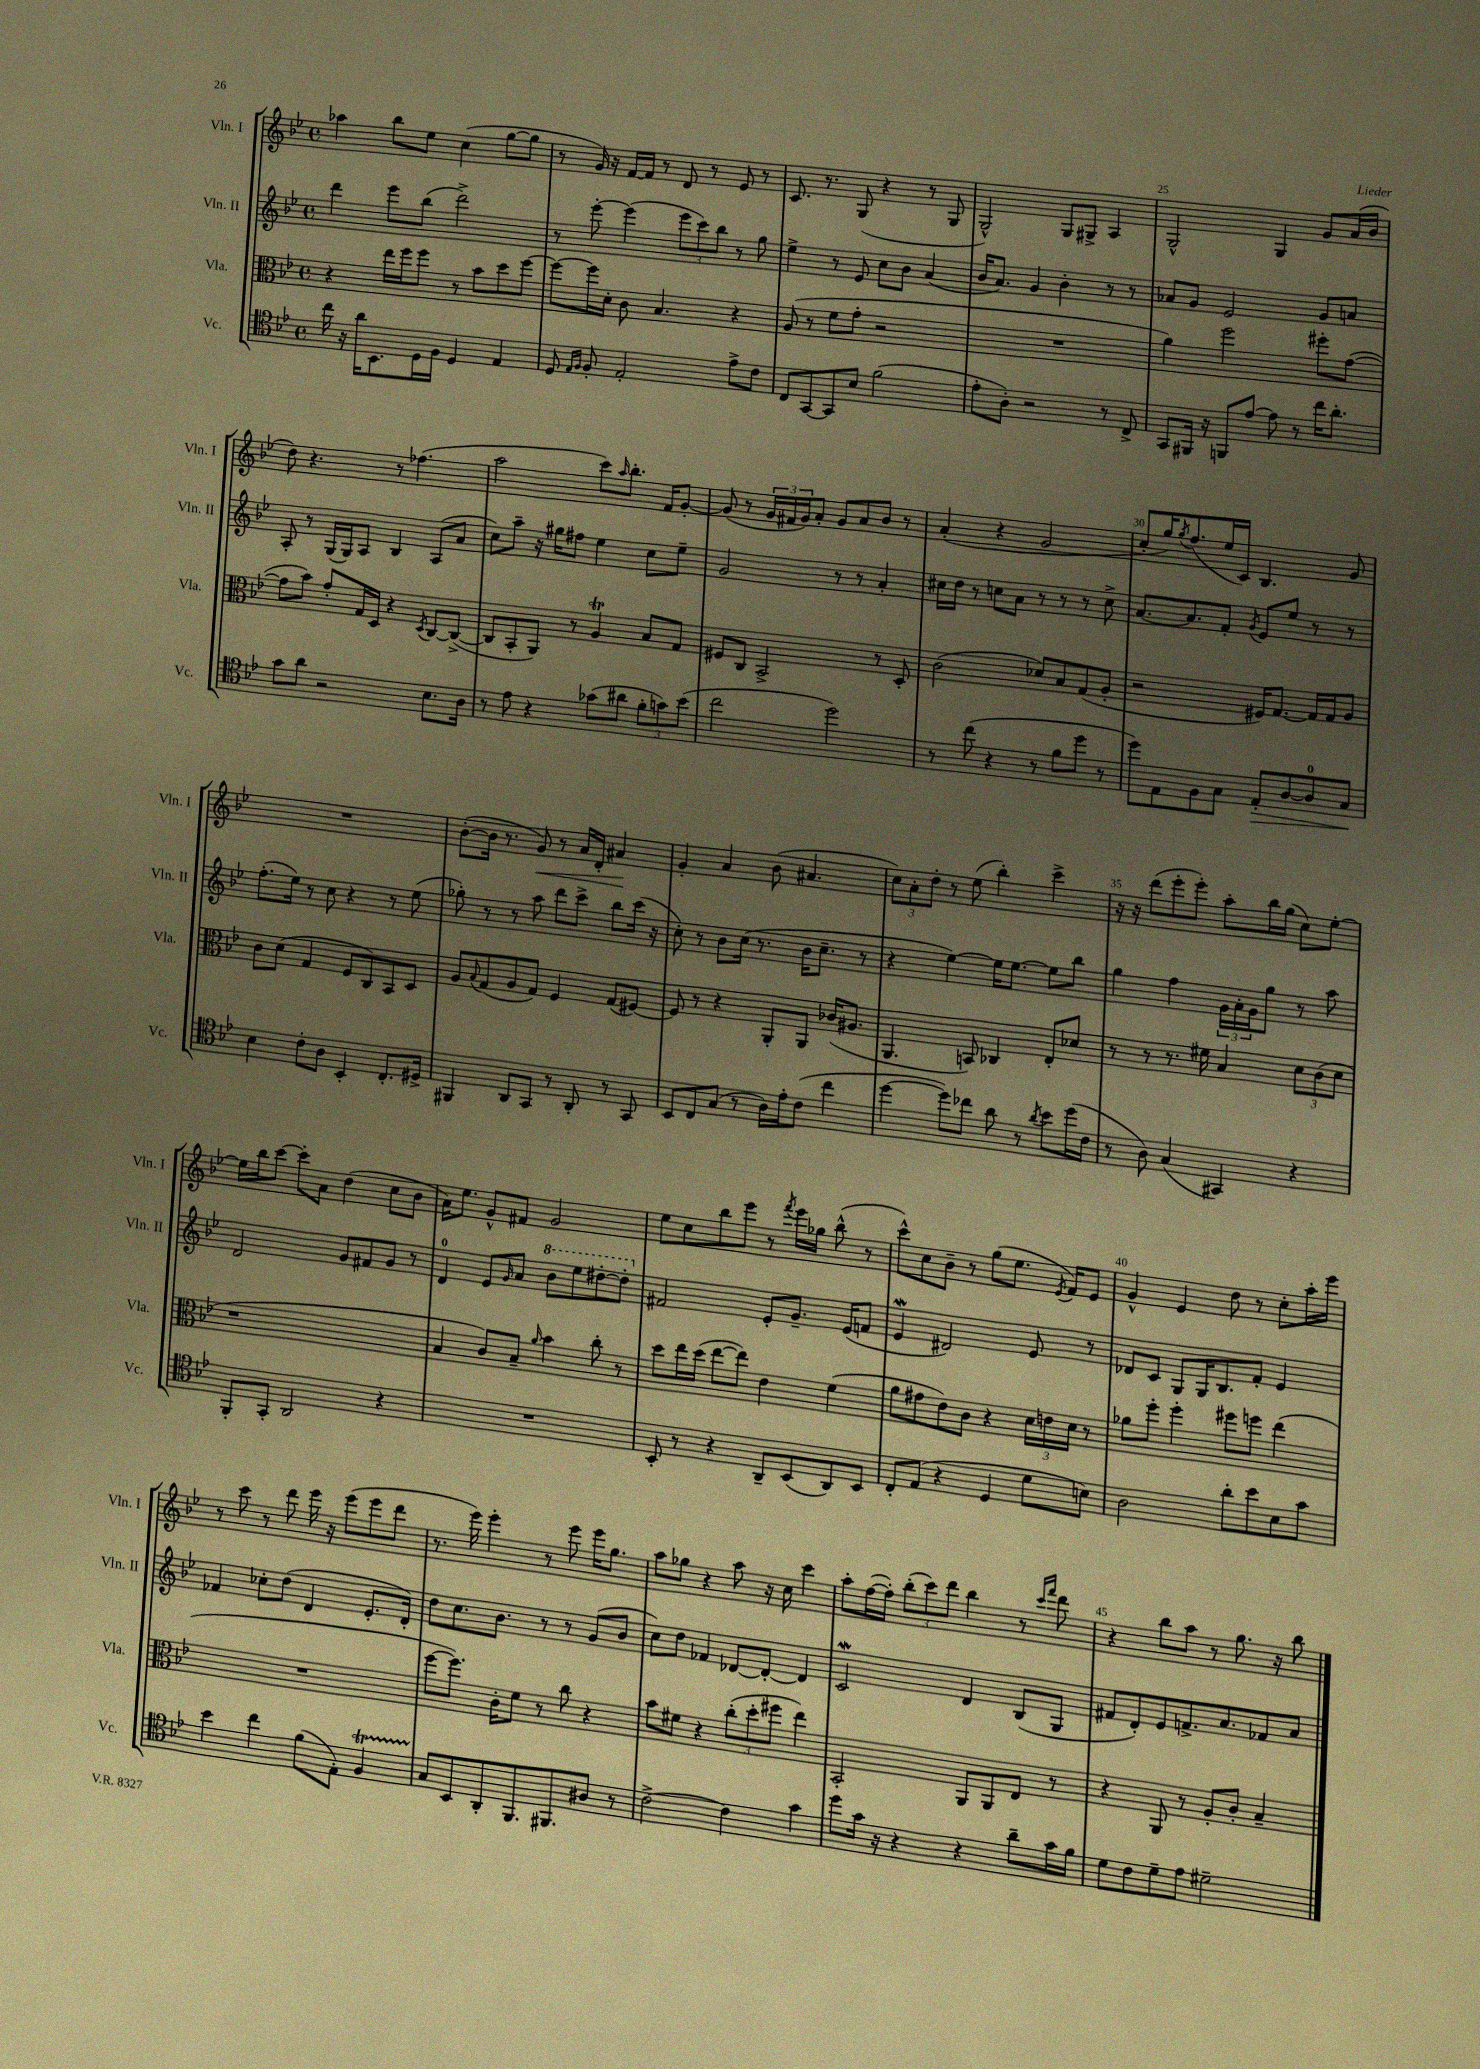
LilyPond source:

<<
\new StaffGroup <<
\new Staff = "s0" \with { instrumentName = "Vln. I" shortInstrumentName = "Vln. I" } {
    \clef treble \key bes \major \defaultTimeSignature \time 4/4
    aes''4 bes''8 ees''8 c''4( g''8~ g''8 |
    r8 g'16) r16 f'16~ f'16 r8 d'8 r8 ees'8 r8 |
    c'8. r8. g8( r4 r8 g8 |
    g2-^) g8 gis8-> a4 |
    g2-^ g4 g'8 a'16( bes'16 |
    d''8) r4. r8 fes''4.( |
    a''2 c'''8) \grace { a''16 } bes''8.-. f'16 g'8~-. |
    g'8( r8 \tuplet 3/2 { g'16 fis'16 g'16) } a'8-. g'8 a'8 bes'8 r8 |
    a'4-.( r4 g'2 |
    c''8-. g''16) \acciaccatura { g''8 } f''8.( ees''16 c'16) bes4. g'8 |
    R1 |
    bes'8~-.( bes'16 r8. g'8\<) r8 a'16 d'16-. ais'4\! |
    g'4-. a'4 bes'8( ais'4. |
    \tuplet 3/2 { c''8) a'8-. d''8-. } r8 ees''8( bes''4-.) c'''4-> |
    r16 r16 d'''8( ees'''8-. ees'''8-.) a''8-. bes''16 g''16( c''8) ees''8~-. |
    ees''16 bes''16 c'''8~ c'''8-. a'8 d''4( c''8 bes'8 |
    a'16) ees''8. g'8-^ fis'8 g'2 |
    ees''8 c''8 bes''8 ees'''8 r8 \acciaccatura { f'''8 } ees'''16 ges''16 bes''8-^( r8 |
    c'''8-^) c''8 bes'8-- r8 g''8( ees''8. \acciaccatura { ees'8 } f'16) ees'8 |
    g'4-^ ees'4 d''8 r8 c''8-. a''16-. ees'''16 |
    r8 c'''8 r8 d'''8 ees'''16 r16 ees'''8( ees'''8 d'''8 |
    r8. ees'''16) ees'''4-. r8 ees'''8 ees'''16 g''8. |
    a''8 ges''8 r4 a''8 r16 c''16 c'''4 |
    a''8-. f''16~( f''16-.) \tuplet 3/2 { bes''8-.( c'''8) d'''8 } bes''4 r8 \grace { c'''16 f'''16 } d'''8 |
    r4 bes''8 a''8 r8 g''8. r16 bes''8 \bar "|." |
}
\new Staff = "s1" \with { instrumentName = "Vln. II" shortInstrumentName = "Vln. II" } {
    \clef treble \key bes \major \defaultTimeSignature \time 4/4
    d'''4 ees'''8 bes''8( d'''2->) |
    r8 ees'''8~-. ees'''4( \tuplet 3/2 { ees'''8 c'''8) bes''8 } r8 g''8 |
    ees''4-> r8 ees'8 c''8 bes'8 a'4( |
    bes'16 a'8.) g'4 bes'4-. r8 r8 |
    aes'8 g'8 ees'2 g'8 a'8 |
    a8-. r8 g16( g16) a8 bes4 a8( a'8 |
    c''8) a''8-- r16 gis''16 fis''8 ees''4 c''8 ees''8-- |
    g'2 r8 r8 a'4-. |
    cis''16 d''16 r8 c''8 a'8 r8 r8 r8 c''8-> |
    a'8.~ a'8. f'8-. \acciaccatura { g'8 } ees'8 ees''8 r8 r8 |
    f''8.-.( ees''16) r8 c''8 r4 r8 ees''8( |
    ges''8-.) r8 r8 a''8 d'''8 c'''8-> bes''8 c'''16( r16 |
    c''8-.) r8 bes'8 c''16( r8. bes'16 c''8.-- r8 |
    r4 ees''4~) ees''16 ees''8.~ ees''8 bes''8 |
    g''4 f''4 \tuplet 3/2 { g'16 a'16-. g'16 } g''8 r8 a''8 |
    d'2 g'8 fis'8 g'8 r8 |
    d'4-0 ees'8 \grace { g'16 } a'8 \ottava #1 bes''8 ees'''8 dis'''8~-. dis'''8-. \ottava #0 |
    fis'2 ees'8-. g'8.-- ees'16( f'8 |
    ees'4\mordent dis'2) ees'8 r8 |
    des'8 c'8 g8 g16 bes8. f'8-. ees'4 |
    fes'4 ces''8-. d''8( d'4 ees'8.-. d'16-.) |
    d''8 c''8. bes'8. r8 r8 g'8( bes'8 |
    c''8) d''8 fes'4 des'8~ des'8~-. des'4 |
    c'2\mordent d'4 bes8( g8 |
    fis'8 d'8-.) ees'8 f'8.-> a'8. fes'8 a'8 \bar "|." |
}
\new Staff = "s2" \with { instrumentName = "Vla." shortInstrumentName = "Vla." } {
    \clef alto \key bes \major \defaultTimeSignature \time 4/4
    r4 ees''16 f''16 f''8 r8 bes'8 d''8 f''8~ |
    f''8~ f''16 d'16-. c'8 bes4. r4 |
    a8( r8 f'8 g'8-. r2 |
    R1 |
    a'4) f''2 fis''8-. g'8~( |
    g'8 bes'8) g'8-. g16 d16 r4 \acciaccatura { d8 } c8~ c8~->( |
    c8 bes,8-. a,8) r8 a4\trill bes8 g8 |
    fis8 c8 bes,2-> r8 d8-. |
    c'2( des'8) bes8 g8( a8-. |
    r2 fis16) g8.~ g16 g16 a8 |
    c'8 d'8( g4 f8 c8) bes,8 d8 |
    a8 \appoggiatura { bes8 } g8( a8 g8) f4 g8( fis8~) |
    fis8 r8 r4 a,8-. a,8 ces'16( ais8. |
    a,4. b,8) ces4 ees8-. des'8 |
    r8 r8 r8. fis'16 bes4 \tuplet 3/2 { d'8 c'8( d'8 } |
    r1 |
    bes4 c'8) bes8-- \grace { a'16 } bes'4 c''8-. r8 |
    d''8 ees''16 d''16( ees''8~ ees''8) ees'4 f'4( |
    a'8 gis'8 ees'8) c'8 r4 \tuplet 3/2 { d'16 e'16 d'16 } r8 |
    aes'8 f''8-. f''4-. fis''8 f''8 ees''4( |
    R1 |
    f''8~ f''8.) c'16-. f'8 r8 c''8 r4 |
    bes'8 fis'8 r4 \tuplet 3/2 { c''8-.( d''8-. fis''8 } ees''4) |
    bes,2-. a,8 a,8 ees8 r8 |
    r4 a,8 r8 a8-. c'8-. bes4-- \bar "|." |
}
\new Staff = "s3" \with { instrumentName = "Vc." shortInstrumentName = "Vc." } {
    \clef tenor \key bes \major \defaultTimeSignature \time 4/4
    c''16 r16 a'16 bes,8. d16 f16 d4 ees4 |
    d8 \grace { ees16 f16 } f8-. ees2-. ees'8-> c'8 |
    c8 g,8~ g,8 bes8 f'2( |
    ees'8-. a8-.) r2 r8 c8-> |
    g,8 fis,16 r16 f,8 ees'8~ ees'8 r8 c''16 a'8.-. |
    g'8 a'8 r2 bes8. a16 |
    r8 ees'8 r4 ges'8( ais'8 \tuplet 3/2 { f'8-. g'8) bes'8( } |
    c''2 d''2) |
    r8 c''8( r4 r8 f'8 d''8 r8 |
    d''8) ees8 f8 g8 ees8-.\> a8~ a8-0 g8\! |
    bes4 c'8-. a8 bes,4-. c8.-. dis16-> |
    fis,4 a,8 g,8 r8 a,8-. r8 g,8 |
    bes,8 c8 g8( r8 a16) ees'16-. c'8( c''4 |
    d''4~ d''8) ces''8 a'8 r8 \acciaccatura { a'8 } bes'8 d''16( c'16 |
    r8 a8) g4( gis,4) r4 |
    f,8-. g,8-. a,2 r4 |
    R1 |
    bes,8-. r8 r4 a,8-- bes,8( a,8) bes,8 |
    c8-. ees8( r4 d4 d'8 b8) |
    a2 a'8-. bes'8 bes8 g'8 |
    bes'4 c''4 f'8( ees8-.) f4\startTrillSpan |
    g8\stopTrillSpan bes,8 a,8-. f,8. fis,8. ais8 r8 |
    c'2~-> c'4 g'4 |
    d''8 g'16 r16 r4 r4 a'8-- g'16 f'16 |
    d'8 c'8 d'8-- ees'8 dis'2-- \bar "|." |
}
>>
>>
\layout { \context { \Score currentBarNumber = #21 \override BarNumber.break-visibility = ##(#f #t #t) barNumberVisibility = #(every-nth-bar-number-visible 5) } }
